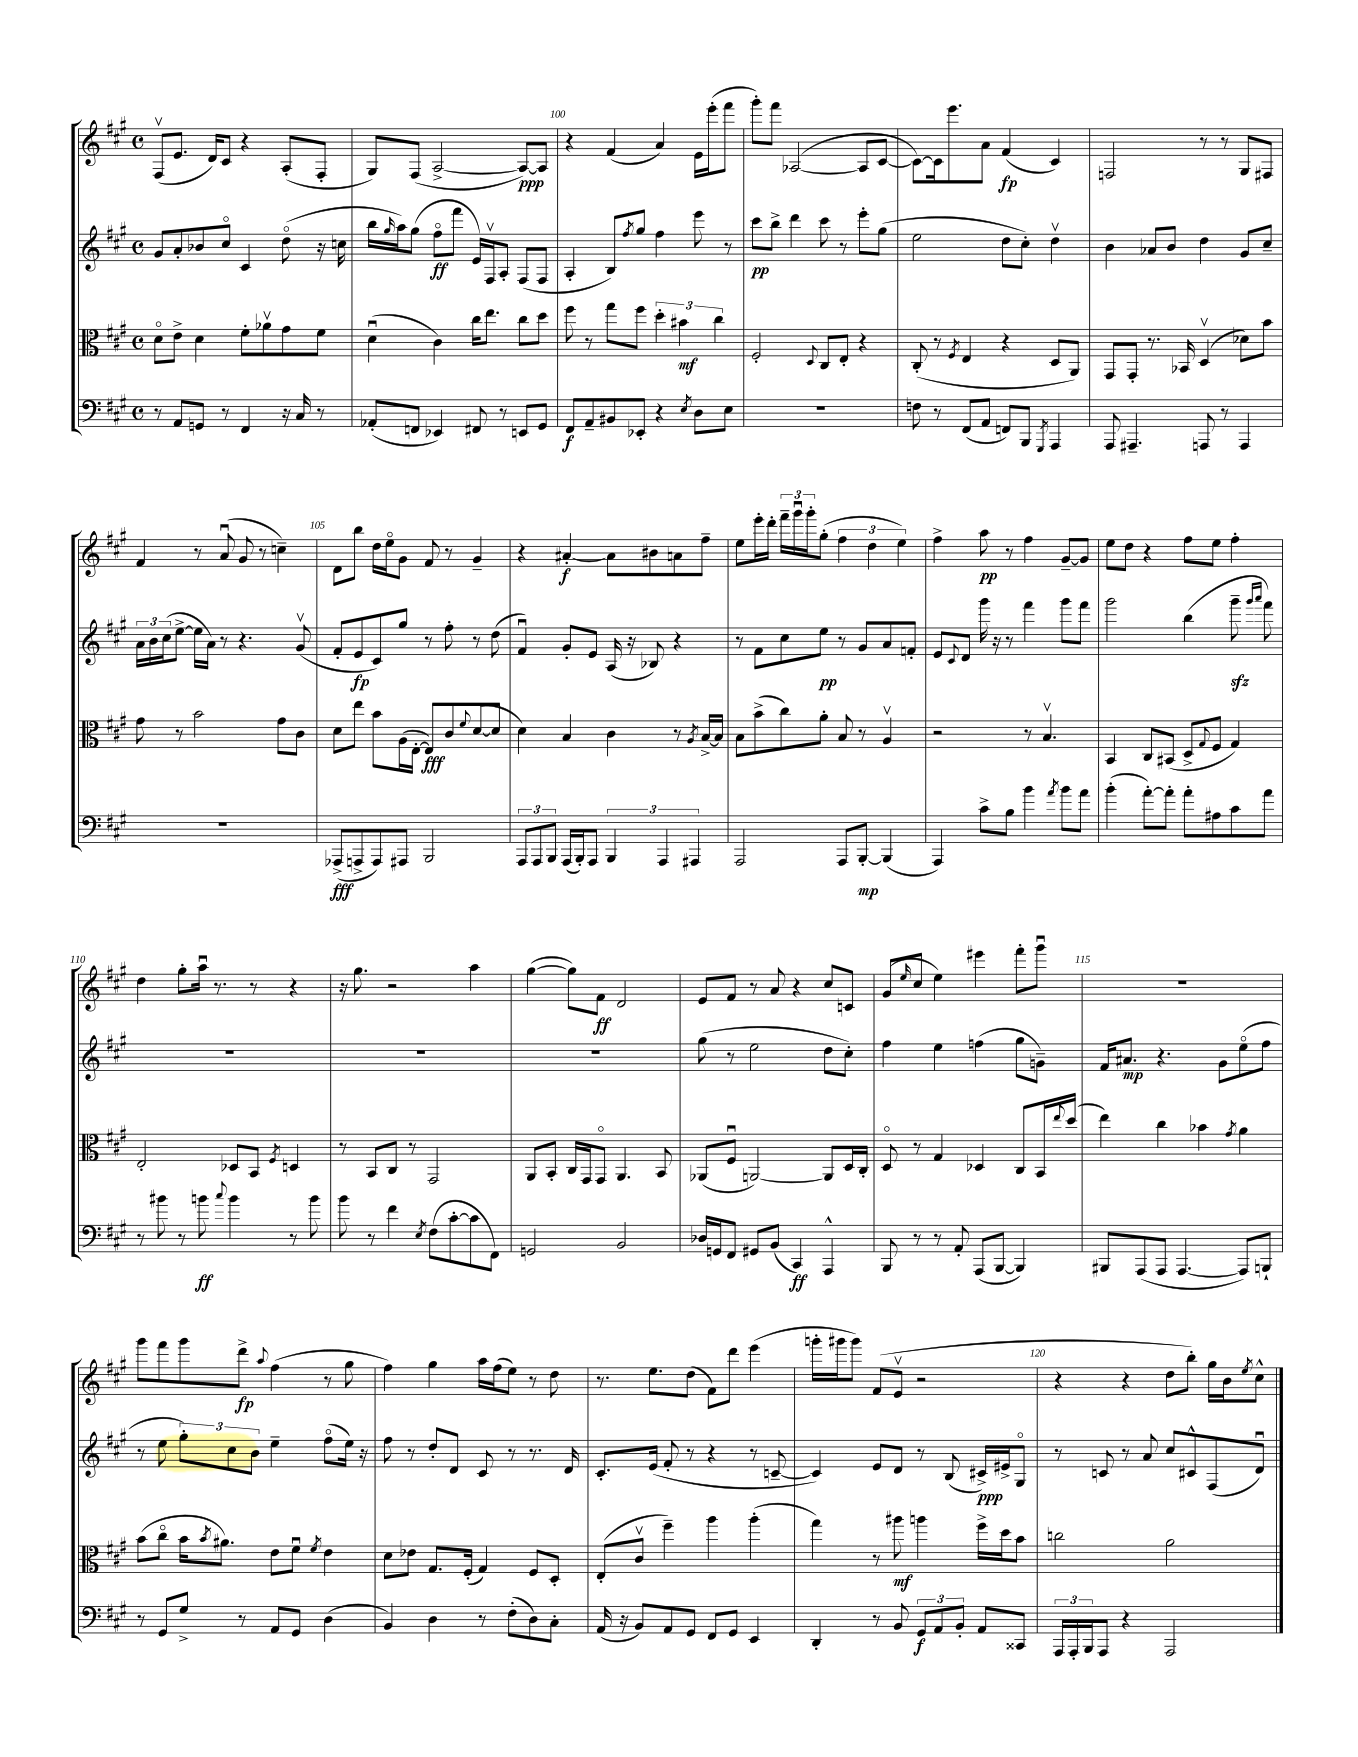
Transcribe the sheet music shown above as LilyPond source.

<<
\new StaffGroup <<
\new Staff = "s0" {
    \clef treble \key a \major \defaultTimeSignature \time 4/4
    fis8\upbow( e'8. d'16) cis'8 r4 a8-.( fis8-. |
    gis8) fis8( a2~-> a8~\ppp) a8 |
    r4 fis'4( a'4) e'16 e'''16-.( fis'''8 |
    gis'''8-.) fis'''8 aes2~( aes8 cis'8~ |
    cis'8~) cis'16 e'''8. a'8 fis'4\fp( cis'4) |
    f2 r8 r8 gis8 fis8 |
    fis'4 r8 a'8\downbow( gis'8 r8 c''4--) |
    d'8 b''8 d''16 e''16\flageolet gis'8 fis'8 r8 gis'4-- |
    r4 ais'4~-.\f ais'8 bis'8 a'8 fis''8-- |
    e''8 e'''16-. d'''16-. \tuplet 3/2 { fis'''16-- gis'''16\downbow gis'''16-. } gis''8-.( \tuplet 3/2 { fis''4 d''4 e''4) } |
    fis''4-> a''8\pp r8 fis''4 gis'8~-- gis'8 |
    e''8 d''8 r4 fis''8 e''8 fis''4-. |
    d''4 gis''8-. a''16\downbow r8. r8 r4 |
    r16 gis''8. r2 a''4 |
    gis''4~( gis''8) fis'8\ff d'2 |
    e'8 fis'8 r8 a'8 r4 cis''8 c'8 |
    gis'8( \grace { e''16 } cis''8 e''4) eis'''4 fis'''8-. gis'''8\downbow |
    R1 |
    gis'''8 fis'''8 gis'''8 d'''8->\fp \appoggiatura { a''8 } fis''4( r8 gis''8 |
    fis''4) gis''4 a''16 fis''16( e''8) r8 d''8 |
    r8. e''8. d''8( fis'8) d'''8 e'''4( |
    g'''16-. gis'''16 gis'''8) fis'8( e'8\upbow r2 |
    r4 r4 d''8 b''8-.) gis''16 b'16 \acciaccatura { e''8 } cis''8-^ \bar "|." |
}
\new Staff = "s1" {
    \clef treble \key a \major \defaultTimeSignature \time 4/4
    gis'8 a'8-. bes'8 cis''8\flageolet cis'4 d''8\flageolet( r16 c''16 |
    b''16 \grace { gis''16 } a''16) gis''8( fis''8\flageolet\ff fis'''8 e'16) fis16\upbow a8-. fis8( fis8 |
    a4-. b8) \acciaccatura { fis''8 } gis''8 fis''4 e'''8 r8 |
    cis'''8\pp b''8-> d'''4 cis'''8 r8 e'''8-. gis''8( |
    e''2 d''8 cis''8-.) d''4\upbow |
    b'4 aes'8 b'8 d''4 gis'8 cis''8-- |
    \tuplet 3/2 { a'16 b'16 cis''16( } e''8~-> e''16 a'16) r8 r4. gis'8\upbow( |
    fis'8-. e'8\fp cis'8) gis''8 r8 fis''8-. r8 d''8( |
    fis'4\downbow) gis'8-. e'8 a16( r16 bes8) r4 |
    r8 fis'8 cis''8 e''8\pp r8 gis'8 a'8 f'8-. |
    e'8 \appoggiatura { cis'8 } d'8 gis'''16 r16 r8 fis'''4 gis'''8 fis'''8 |
    gis'''2 b''4( gis'''8--\sfz \grace { gis'''16 a'''16 } fis'''8) |
    R1 |
    R1 |
    R1 |
    gis''8( r8 e''2 d''8 cis''8-.) |
    fis''4 e''4 f''4( gis''8 g'8--) |
    fis'16 ais'8.\mp r4. gis'8 e''8\flageolet( fis''8 |
    r8 e''8 \tuplet 3/2 { gis''8-.) cis''8 b'8 } e''4-- fis''8\flageolet( e''16) r16 |
    fis''8 r8 d''8-. d'8 cis'8 r8 r8. d'16 |
    cis'8.-. e'16( fis'8-. r8 r4 r8 c'8~-- |
    c'4) e'8 d'8 r8 b8( cis'16->\ppp) eis'16-> gis8\flageolet |
    r8 c'8 r8 a'8 cis''8 cis'8-^ fis8( d'8\downbow) \bar "|." |
}
\new Staff = "s2" {
    \clef alto \key a \major \defaultTimeSignature \time 4/4
    d'8\flageolet e'8-> d'4 fis'8-. aes'8\upbow gis'8 fis'8 |
    d'4\downbow( cis'4) cis''16 e''8. cis''8 d''8 |
    fis''8 r8 gis''8 fis''8 \tuplet 3/2 { d''4-. bis'4\mf cis''4 } |
    fis2-. \appoggiatura { d8 } cis8 e8-. r4 |
    cis8-.( r8 \acciaccatura { fis8 } e4 r4 d8 a,8) |
    gis,8 gis,8-. r8. bes,16 d4\upbow( des'8) b'8 |
    gis'8 r8 b'2 gis'8 cis'8 |
    d'8 e''8 b'8 a16( e16~-. e8\fff) cis'8 \appoggiatura { fis'8 } d'8~( d'8 |
    d'4) b4 cis'4 r8 \acciaccatura { a8 } b16~-> b16 |
    b8 b'8->( cis''8) a'8-. b8 r8 a4\upbow |
    r2 r8 b4.\upbow |
    b,4 cis8 bis,8( d8-> \appoggiatura { gis8 } fis8 gis4) |
    e2-. des8 b,8 \acciaccatura { fis8 } d4 |
    r8 b,8 cis8 r8 gis,2 |
    a,8 b,8-. cis16 gis,16 gis,8\flageolet a,4. b,8 |
    aes,8( fis8\downbow a,2~) a,8 d16 cis16-. |
    d8\flageolet r8 gis4 des4 cis8 b,16 \appoggiatura { e''8 } d''16( |
    e''4) cis''4 bes'4 \acciaccatura { gis'8 } a'4 |
    b'8( cis''8\flageolet b'16 \acciaccatura { b'8 } ais'8.) e'8 fis'8\downbow \acciaccatura { fis'8 } e'4 |
    d'8 ees'8 gis8. fis16-.( gis4) fis8 d8-. |
    e8-.( cis'8\upbow fis''4--) a''4 a''4-.( |
    gis''4) r8 ais''8\mf a''4 fis''16-> d''16 b'8 |
    c''2 a'2 \bar "|." |
}
\new Staff = "s3" {
    \clef bass \key a \major \defaultTimeSignature \time 4/4
    r8 a,8 g,8 r8 fis,4 r16 cis16 r8 |
    aes,8-.( f,8 ees,4) fis,8 r8 e,8 gis,8 |
    fis,8\f a,8-- bis,8 ees,8-. r4 \acciaccatura { e8 } d8 e8 |
    R1 |
    f8 r8 fis,8( a,8 f,8) b,,8 \acciaccatura { gis,,8 } a,,4 |
    a,,8 ais,,4.-- a,,8 r8 a,,4 |
    R1 |
    aes,,8->\fff( a,,8-> a,,8) ais,,8 b,,2 |
    \tuplet 3/2 { a,,8 a,,8 b,,8 } a,,16( b,,16-.) a,,8 \tuplet 3/2 { b,,4 a,,4 ais,,4 } |
    a,,2 a,,8 b,,8~-.\mp b,,4( |
    a,,4) cis'8-> b8 b'4 \acciaccatura { a'8 } b'8 a'8 |
    b'4-.( a'8~-.) a'8-. a'8-. ais8 cis'8 a'8 |
    r8 bis'8 r8 b'8\ff \appoggiatura { cis''8 } b'4 r8 b'8 |
    b'8 r8 fis'4 \acciaccatura { e8 } fis8( cis'8~-. cis'8 fis,8) |
    g,2 b,2 |
    des16 g,16 fis,8 gis,8 b,8( cis,4\ff) a,,4-^ |
    b,,8 r8 r8 a,8-. a,,8( b,,8~ b,,4) |
    bis,,8 a,,8( a,,8 a,,4.~ a,,8) b,,8-! |
    r8 gis,8 gis8-> r8 a,8 gis,8 d4( |
    b,4) d4 r8 fis8-.( d8) cis8-. |
    a,16( r16 b,8) a,8 gis,8 fis,8 gis,8 e,4 |
    d,4-. r8 b,8 \tuplet 3/2 { gis,8\f a,8 b,8-. } a,8 cisis,8 |
    \tuplet 3/2 { a,,16 a,,16-. b,,16 } a,,8 r4 a,,2 \bar "|." |
}
>>
>>
\layout { \context { \Score currentBarNumber = #98 \override BarNumber.break-visibility = ##(#f #t #t) barNumberVisibility = #(every-nth-bar-number-visible 5) } }
